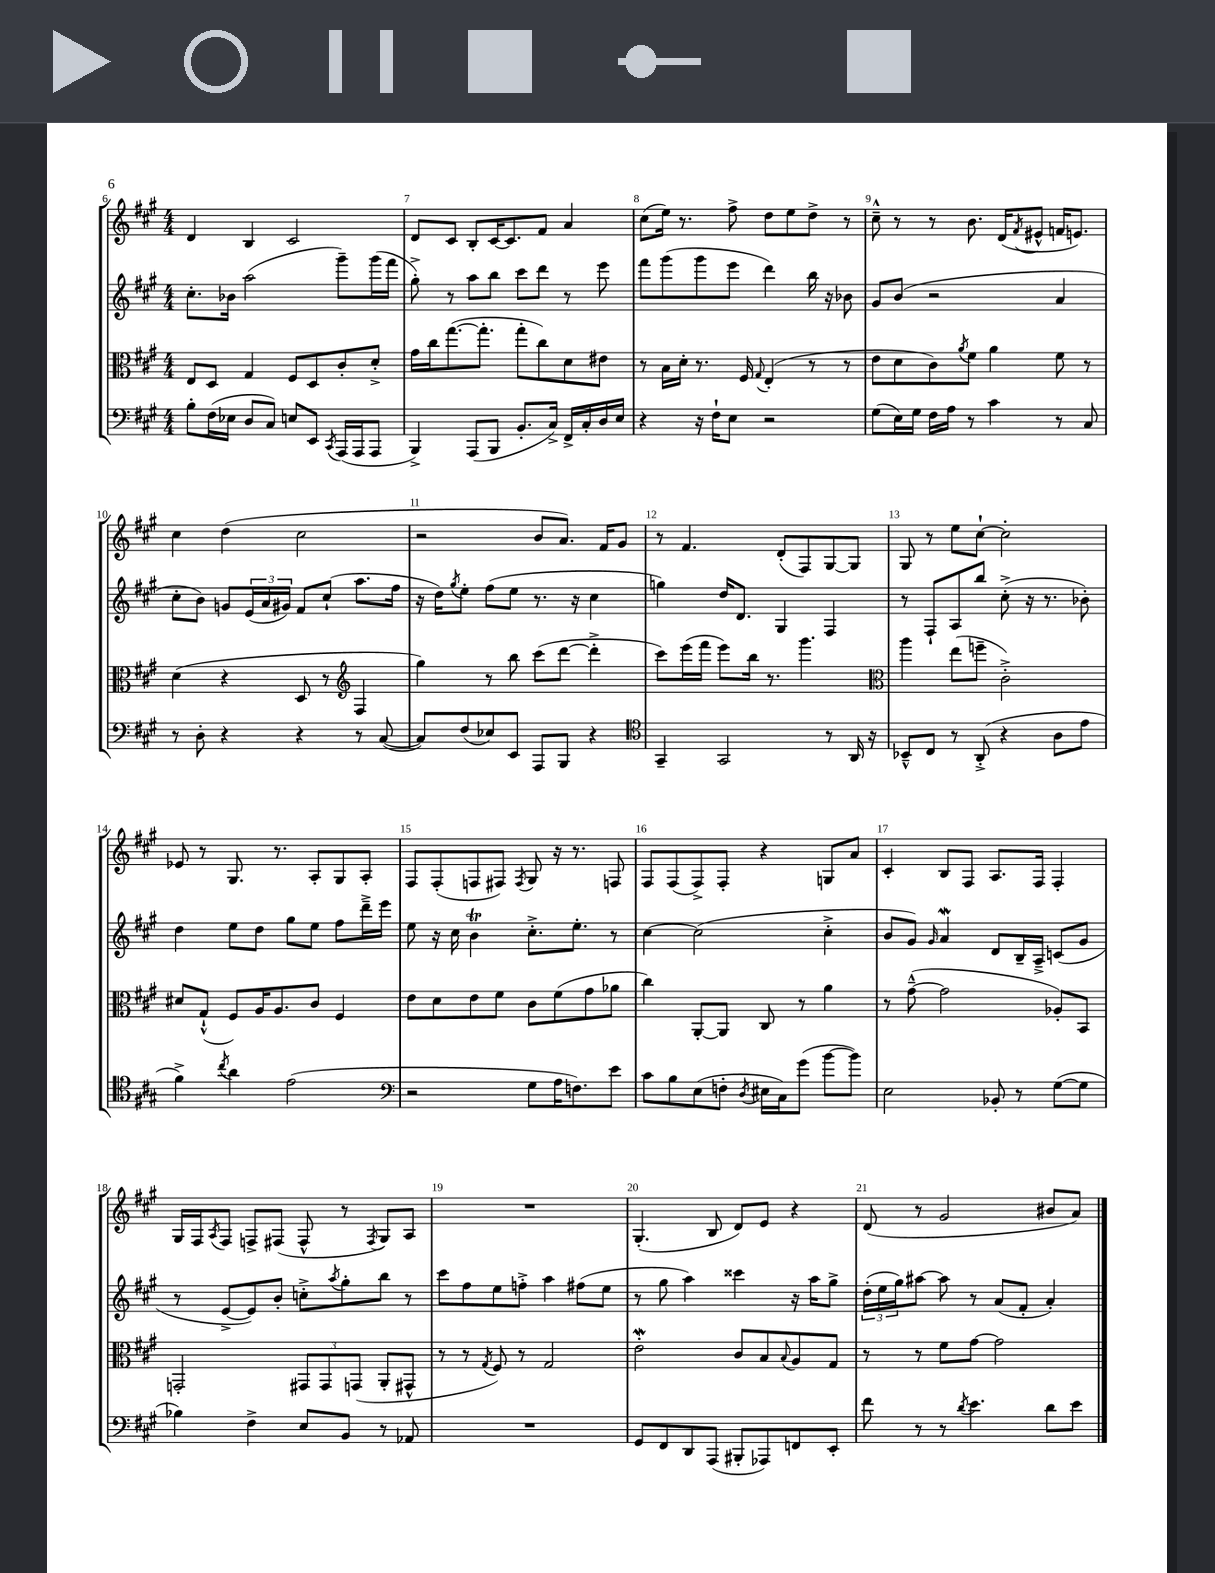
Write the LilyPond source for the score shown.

<<
\new StaffGroup <<
\new Staff = "s0" {
    \clef treble \key a \major \numericTimeSignature \time 4/4
    d'4 b4 cis'2 |
    d'8 cis'8 b8-. cis'16~ cis'8. fis'8 a'4 |
    cis''8( e''16) r8. fis''8-> d''8 e''8 d''8-> r8 |
    cis''8---^ r8 r8 b'8. d'16( \acciaccatura { fis'8 } eis'8-^ f'16 e'8.) |
    cis''4 d''4( cis''2 |
    r2 b'8 a'8.) fis'16 gis'8 |
    r8 fis'4. d'8-.( fis8) gis8~ gis8 |
    gis8 r8 e''8 cis''8~-! cis''2-. |
    ees'8 r8 gis8. r8. a8-. gis8 a8-. |
    fis8 fis8-.( f8 fis8) \acciaccatura { fis8 } gis8 r16 r8. f8 |
    fis8 fis8( fis8->) fis8-. r4 g8 a'8 |
    cis'4-. b8 fis8 a8. fis16 fis4-. |
    gis16 fis16 \acciaccatura { a8 } fis8 f8-> fis8( fis8-^ r8 \acciaccatura { fis8 } gis8) a8 |
    R1 |
    gis4.-.( b8 d'8) e'8 r4 |
    d'8( r8 gis'2 bis'8 a'8) \bar "|." |
}
\new Staff = "s1" {
    \clef treble \key a \major \numericTimeSignature \time 4/4
    cis''8.-. bes'16 a''2( gis'''8--) gis'''16( fis'''16 |
    gis''8-.->) r8 a''8 b''8 cis'''8 d'''8 r8 e'''8 |
    fis'''8 gis'''8( gis'''8 e'''8 d'''4) b''16 r16 bes'8 |
    gis'8 b'8( r2 a'4 |
    cis''8-. b'8) g'8 \tuplet 3/2 { e'16( a'16 gis'16) } fis'8 cis''8-!( a''8. fis''16 |
    r16 d''16) \acciaccatura { gis''8 } e''8-. fis''8( e''8 r8. r16 cis''4 |
    g''4) d''16 d'8. gis4 fis4 |
    r8 fis8-! a8 b''8 cis''8-.->( r16 r8. bes'8-.) |
    d''4 e''8 d''8 gis''8 e''8 fis''8 d'''16---> e'''16 |
    e''8 r16 cis''16 b'4\trill cis''8.-.-> e''8.-. r8 |
    cis''4~ cis''2( cis''4-.-> |
    b'8 gis'8) \grace { gis'16 } a'4\mordent d'8 b16-- a16---> c'8( gis'8 |
    r8 e'8~-> e'8) b'8-. c''8-.-> \acciaccatura { a''8 } gis''8-. b''8 r8 |
    cis'''8 fis''8 e''8 f''8-.-> a''4 fis''8( e''8 |
    r8 gis''8 a''4) cisis'''4 r16 a''16 gis''8-> |
    \tuplet 3/2 { d''16-.( e''16 gis''16) } ais''8~ ais''8 r8 a'8( fis'8-. a'4-.) \bar "|." |
}
\new Staff = "s2" {
    \clef alto \key a \major \numericTimeSignature \time 4/4
    e8 d8 gis4 fis8 d8 cis'8-. d'8-.-> |
    gis'16 cis''16 gis''8.~( gis''8.-. gis''8-. cis''8) d'8 eis'8 |
    r8 b16 d'16-. r8. fis16 \appoggiatura { gis8 } e4-.( r8 r8 |
    e'8 d'8 cis'8) \acciaccatura { a'8 } fis'8 a'4 fis'8 r8 |
    d'4( r4 d8 r8 \clef treble fis4 |
    gis''4) r8 b''8 cis'''8( d'''8~ d'''4-.-> |
    cis'''8) e'''16( fis'''16 e'''8) b''16 r8. gis'''4. |
    \clef alto a''4 e''8( f''8-- cis'2-.->) |
    dis'8 gis8-!-^( fis8) a16 a8. cis'8 fis4 |
    e'8 d'8 e'8 fis'8 cis'8 fis'8( gis'8 aes'8 |
    cis''4) a,8~-. a,8 cis8 r8 a'4 |
    r8 gis'8~---^( gis'2 aes8-.) b,8 |
    g,2-. \tuplet 3/2 { gis,8 gis,8 g,8( } a,8-. gis,8-^ |
    r8 r8 \acciaccatura { gis8 } fis8) r8 gis2 |
    e'2-.\mordent cis'8 b8 \appoggiatura { b8 } a8 gis8 |
    r8 r8 fis'8 gis'8~ gis'2 \bar "|." |
}
\new Staff = "s3" {
    \clef bass \key a \major \numericTimeSignature \time 4/4
    b8-. fis16( ees16 d8 cis8) e8 e,8 \acciaccatura { cis,8 } a,,16( a,,16 a,,8 |
    b,,4->) a,,8( b,,8 b,8.-. cis16->) fis,16-> cis16-. d16 e16 |
    r4 r16 fis16-! e8 r2 |
    gis8( e16) gis16 fis16 a16 r8 cis'4 r8 cis8 |
    r8 d8-. r4 r4 r8 cis8~( |
    cis8) fis8( ees8) e,8 a,,8 b,,8 r4 |
    \clef tenor gis,4-- gis,2 r8 a,16 r16 |
    bes,8---^ cis8 r8 a,8-.->( r4 a8 e'8 |
    fis'4->) \acciaccatura { cis''8 } a'4 e'2( |
    \clef bass r2 gis8 a16 f8.) e'8 |
    cis'8 b8 e8( f8-. \acciaccatura { d8 } eis16 cis16) gis'8( b'8~ b'8) |
    e2 bes,8-. r8 gis8~( gis8 |
    bes4) fis4-> e8 b,8 r8 aes,8 |
    R1 |
    gis,8 fis,8 d,8 a,,8( bis,,8-. aes,,8) f,8 e,8-. |
    fis'8 r8 r8 \acciaccatura { d'8 } e'4. d'8 e'8 \bar "|." |
}
>>
>>
\layout { \context { \Score currentBarNumber = #6 \override BarNumber.break-visibility = ##(#f #t #t) barNumberVisibility = #all-bar-numbers-visible } }
